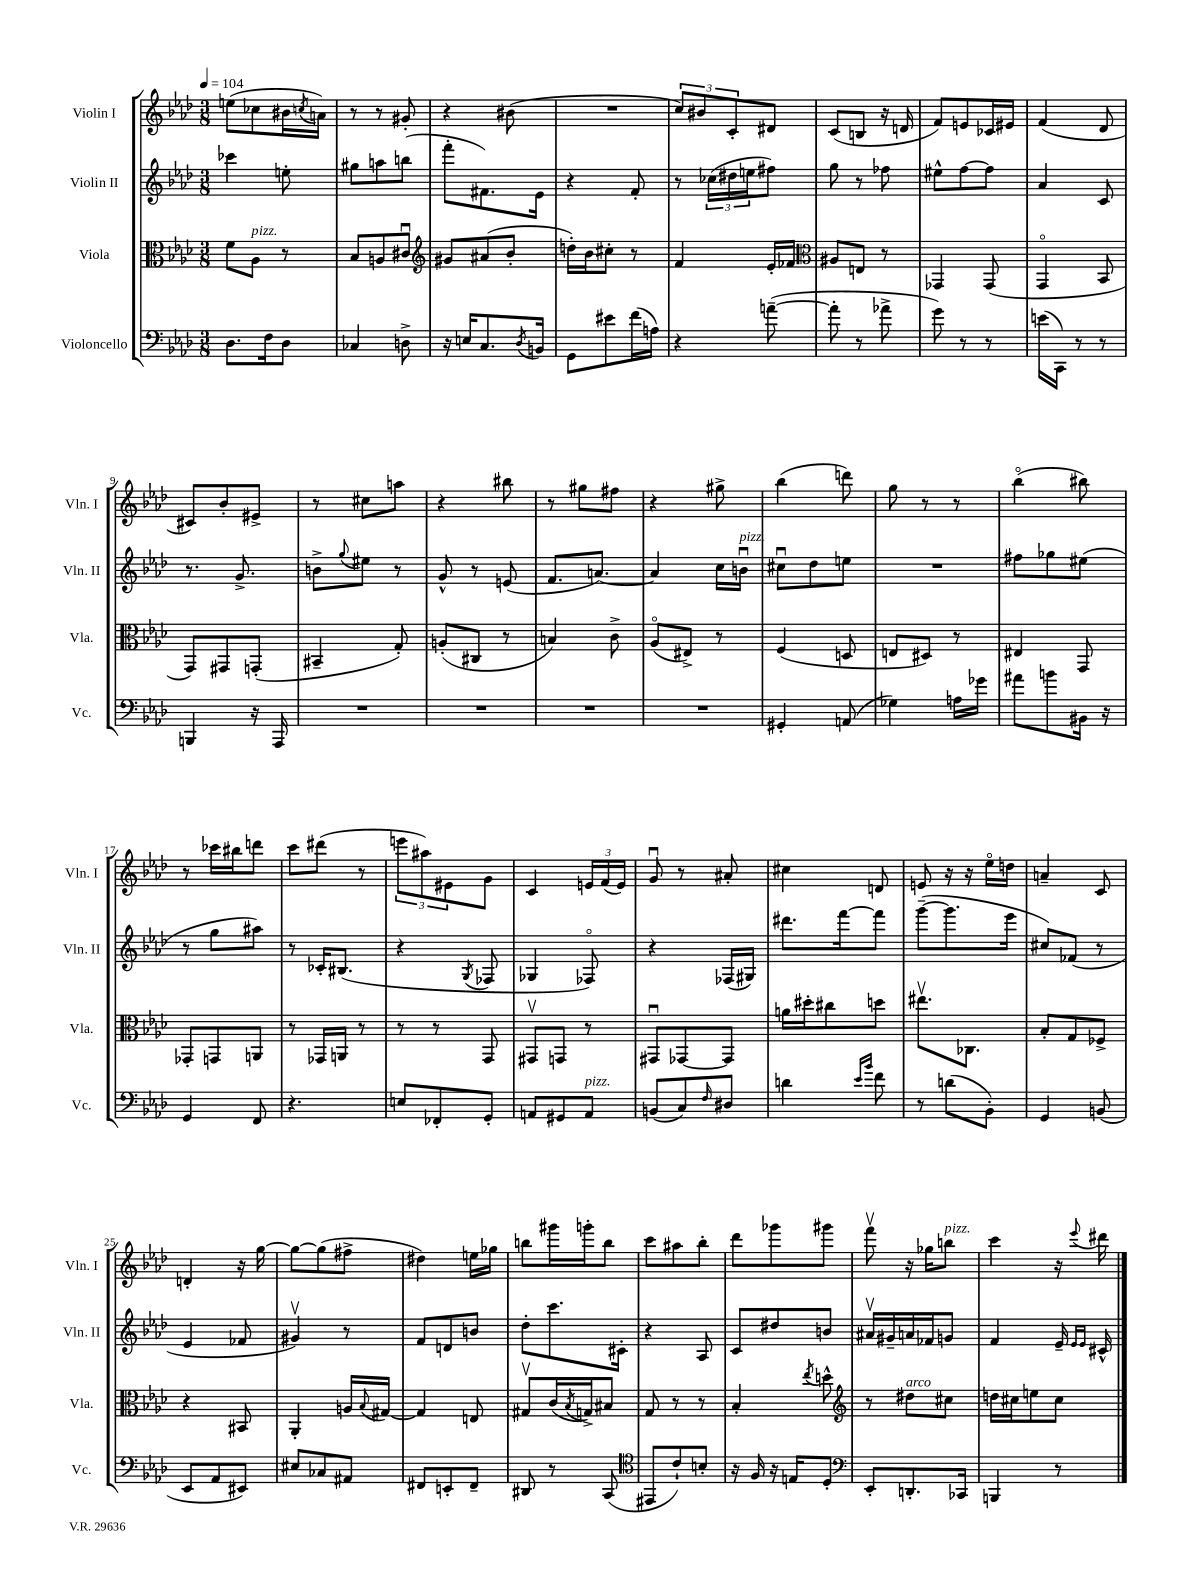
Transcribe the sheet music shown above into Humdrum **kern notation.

**kern	**kern	**kern	**kern
*part4	*part3	*part2	*part1
*staff4	*staff3	*staff2	*staff1
*I"Violoncello	*I"Viola	*I"Violin II	*I"Violin I
*I'Vc.	*I'Vla.	*I'Vln. II	*I'Vln. I
*clefF4	*clefC3	*clefG2	*clefG2
*k[b-e-a-d-]	*k[b-e-a-d-]	*k[b-e-a-d-]	*k[b-e-a-d-]
*M3/8	*M3/8	*M3/8	*M3/8
*MM104	*MM104	*MM104	*MM104
=1	=1	=1	=1
8.D-\L	8f\L	4ccc-X\	(8een\L
!	!LO:TX:a:i:t=pizz.	!	!
.	8A-\J	.	8cc-X\
16F\k	.	.	.
8D-\J	8r	8een'\	16b#X\L
.	.	.	8qccn/
.	.	.	16an\JJ)
=2	=2	=2	=2
4C-X/	8B-/L	8gg#X\L	8r
.	8An/	8aan\	8r
8Dn^\	8c#Xu/J	(8bbn\J	8g#X'/
=3	=3	=3	=3
*	*clefG2	*	*
16r	8g#X/L	8fff'\L	4r
16En/KL	.	.	.
8.C/	(8a#X/	8.f#X\)	.
.	8b-'/J	.	(8b#X\
8qD-/	.	.	.
16BBn/Jk	.	16e-\Jk	.
=4	=4	=4	=4
8GG\L	16ddn'\LL)	4r	4.r
.	16b-\J	.	.
8e#X\	8cc#X'\J	.	.
(16f\L	8r	8f'/	.
16An\JJ)	.	.	.
=5	=5	=5	=5
4r	4f/	8r	12cc/L)
.	.	.	12b#X/
.	.	(24cc-X\LL	.
.	.	24dd#X\	12c'/
.	.	24een\J	.
([8an~\	16e-'/LL	8ff#X\J)	8d#X/J
.	16f-X/JJ	.	.
=6	=6	=6	=6
*	*clefC3	*	*
8a'\]	8A#X/L	8gg\	(8c/L
8r	8En/J	8r	8Bn/J
8a-X^\	8r	8ff-X\	16r
.	.	.	16dn/
=7	=7	=7	=7
8g\)	4GG-X/	8ee#X^^\L	8f/L)
8r	.	[8ff\	8en/
8r	(8GG-/	8ff\J]	16c-X/L
.	.	.	16e#X/JJ
=8	=8	=8	=8
(16en\LL	4GG/	4a-/	(4f/
16CC\JJ)	.	.	.
8r	.	.	.
8r	8BB-/	8c/	8d-/
!!LO:LB:g=z
=9	=9	=9	=9
4BBBn/	8GG/L)	8.r	8c#X/L)
.	8GG#X/	.	8b-'/
.	.	8.g^/	.
16r	(8GGn'/J	.	8e#X^/J
16AAA-/	.	.	.
=10	=10	=10	=10
4.r	4BB#X~/	8bn^\L	8r
.	.	8qqgg/	.
.	.	8ee#X\J	8cc#X\L
.	8G'/)	8r	8aan\J
=11	=11	=11	=11
4.r	(8An'/L	8g^^/	4r
.	8C#X/J	8r	.
.	8r	(8en/	8bb#X\
=12	=12	=12	=12
4.r	4Bn/)	8.f/L	8r
.	.	.	8gg#X\L
.	.	[8.an/J)	.
.	8c^\	.	8ff#X\J
=13	=13	=13	=13
4.r	(8A-/L	4a/]	4r
.	8E#X^/J)	.	.
.	8r	16cc\LL	8gg#X^\
!	!	!LO:TX:a:i:t=pizz.	!
.	.	16bnu\JJ	.
=14	=14	=14	=14
4GG#X'/	(4F/	8cc#Xu\L	(4bb-\
.	.	8dd-\	.
(8AAn/	8Dn/	8een\J	8dddn\)
=15	=15	=15	=15
4G-X\)	8En/L	4.r	8gg\
.	8D#X/J)	.	8r
16An\LL	8r	.	8r
16g-X\JJ	.	.	.
=16	=16	=16	=16
8a#X\L	4E#X/	8ff#X\L	(4bb-\
8bn\	.	8gg-X\	.
16BB#X\Jk	8GG/	(8ee#X\J	8bb#X\)
16r	.	.	.
!!LO:LB:g=z
=17	=17	=17	=17
4GG/	8GG-X'/L	8r	8r
.	8GGn/	8gg\L	16ccc-X\LL
.	.	.	16bb#X\J
8FF/	8AAn/J	8aa#X\J)	8dddn\J
=18	=18	=18	=18
4.r	8r	8r	8ccc\L
.	16GG-X/LL	16c-X'/KL	(8ddd#X\J
.	16AAn/JJ	(8.B#X/J	.
.	8r	.	8r
=19	=19	=19	=19
8En/L	8r	4r	12eeen\L
.	.	.	12aa#X\)
8FF-X'/	8r	.	.
.	.	.	12e#X\
.	.	8qG/	.
8GG'/J	8GG/	8F-X/	8g\J
=20	=20	=20	=20
8AAn/L	8GG#Xv/L	4G-X/	4c/
8GG#X/	8GGn/J	.	.
!LO:TX:a:i:t=pizz.	!	!	!
8AA/J	8r	8F-X/)	24en/LL
.	.	.	(24f/
.	.	.	24e/JJ)
=21	=21	=21	=21
(8BBn/L	8GG#Xu/L	4r	8gu/
8C/)	[8GG-X/	.	8r
16qqF/	.	.	.
8D#X/J	8GG-/J]	(16F-X/LL	8a#X'/
.	.	16G#X/JJ)	.
=22	=22	=22	=22
4dn\	16an\LL	8.ddd#X\L	4cc#X\
.	16dd#X'\J	.	.
.	8cc#X\	.	.
.	.	[16fff\k	.
16qqe-/LL	.	.	.
16qqb-/JJ	.	.	.
8f\	8ddn\J	8fff\J]	8dn/
=23	=23	=23	=23
8r	8.ee#Xv\L	([8ggg~\L	8en/
(8dn\L	.	8.ggg\]	16r
.	8.C-X\J	.	16r
8BB-'\J)	.	.	16ee-\LL
.	.	16eee-\Jk	16ddn\JJ
=24	=24	=24	=24
4GG/	8B-'/L	8cc#X/L)	4an~/
.	8G/	(8f-X/J	.
(8BBn/	8F-X^/J	8r	8c/
!!LO:LB:g=z
=25	=25	=25	=25
8EE-/L	4r	4e-/	4dn'/
8AA-/	.	.	.
8EE#X/J)	8BB#X/	8f-X/	16r
.	.	.	[16gg\
=26	=26	=26	=26
8E#X/L	4AA-'/	4g#Xv/)	8gg\L_
8C-X/	.	.	(8gg\]
8AA#X/J	16An/LL	8r	8ff#X^\J
.	8qqB-/	.	.
.	[16G#X/JJ	.	.
=27	=27	=27	=27
8FF#X/L	4G#/]	8f/L	4dd#X\)
8EEn'/	.	8dn/	.
8FF#~/J	8En/	8bn/J	16een\LL
.	.	.	16gg-X\JJ
=28	=28	=28	=28
8DD#X/	8G#Xv/L	8dd-'\L	8bbn\L
8r	(16c/L	8.ccc\	16ggg#X\L
.	8qB-/	.	.
.	16Gn^/J)	.	16gggn'\J
(8CC/	8B#X/J	.	8bb\J
.	.	16c#X'\Jk	.
=29	=29	=29	=29
*clefC4	*	*	*
8EE#X/L	8G/	4r	8ccc\L
8c`/)	8r	.	8aa#X\
8Bn'/J	8r	8A-/	8bb-'\J
=30	=30	=30	=30
16r	4B-'/	8c/L	8ddd-\L
16F/	.	.	.
16r	.	8dd#X/	8ggg-X\
16En/KL	.	.	.
.	8qee-/	.	.
8D-'/J	8ddn^^\	8bn/J	8ggg#X\J
=31	=31	=31	=31
*clefF4	*clefG2	*	*
8EE-'/L	8r	16a#Xv/LL	8fffv\
.	.	16g#X~/	.
!	!LO:TX:a:i:t=arco	!	!
8.DDn'/	8dd#X\L	16an/	16r
.	.	16f-X/J	16gg-X\KL
!	!	!	!LO:TX:a:i:t=pizz.
.	8cc#X\J	8gn/J	8bbn\J
16CC-X/Jk	.	.	.
=32	=32	=32	=32
4BBBn/	16ddn\LL	4f/	4ccc\
.	16cc#X\J	.	.
.	8een\	.	.
8r	8cc#\J	16e-~/	16r
.	.	16qqe-/LL	.
.	.	16qqe-/JJ	8qqeee-/
.	.	16c#X^^/	16ddd#X\
==	==	==	==
*-	*-	*-	*-
